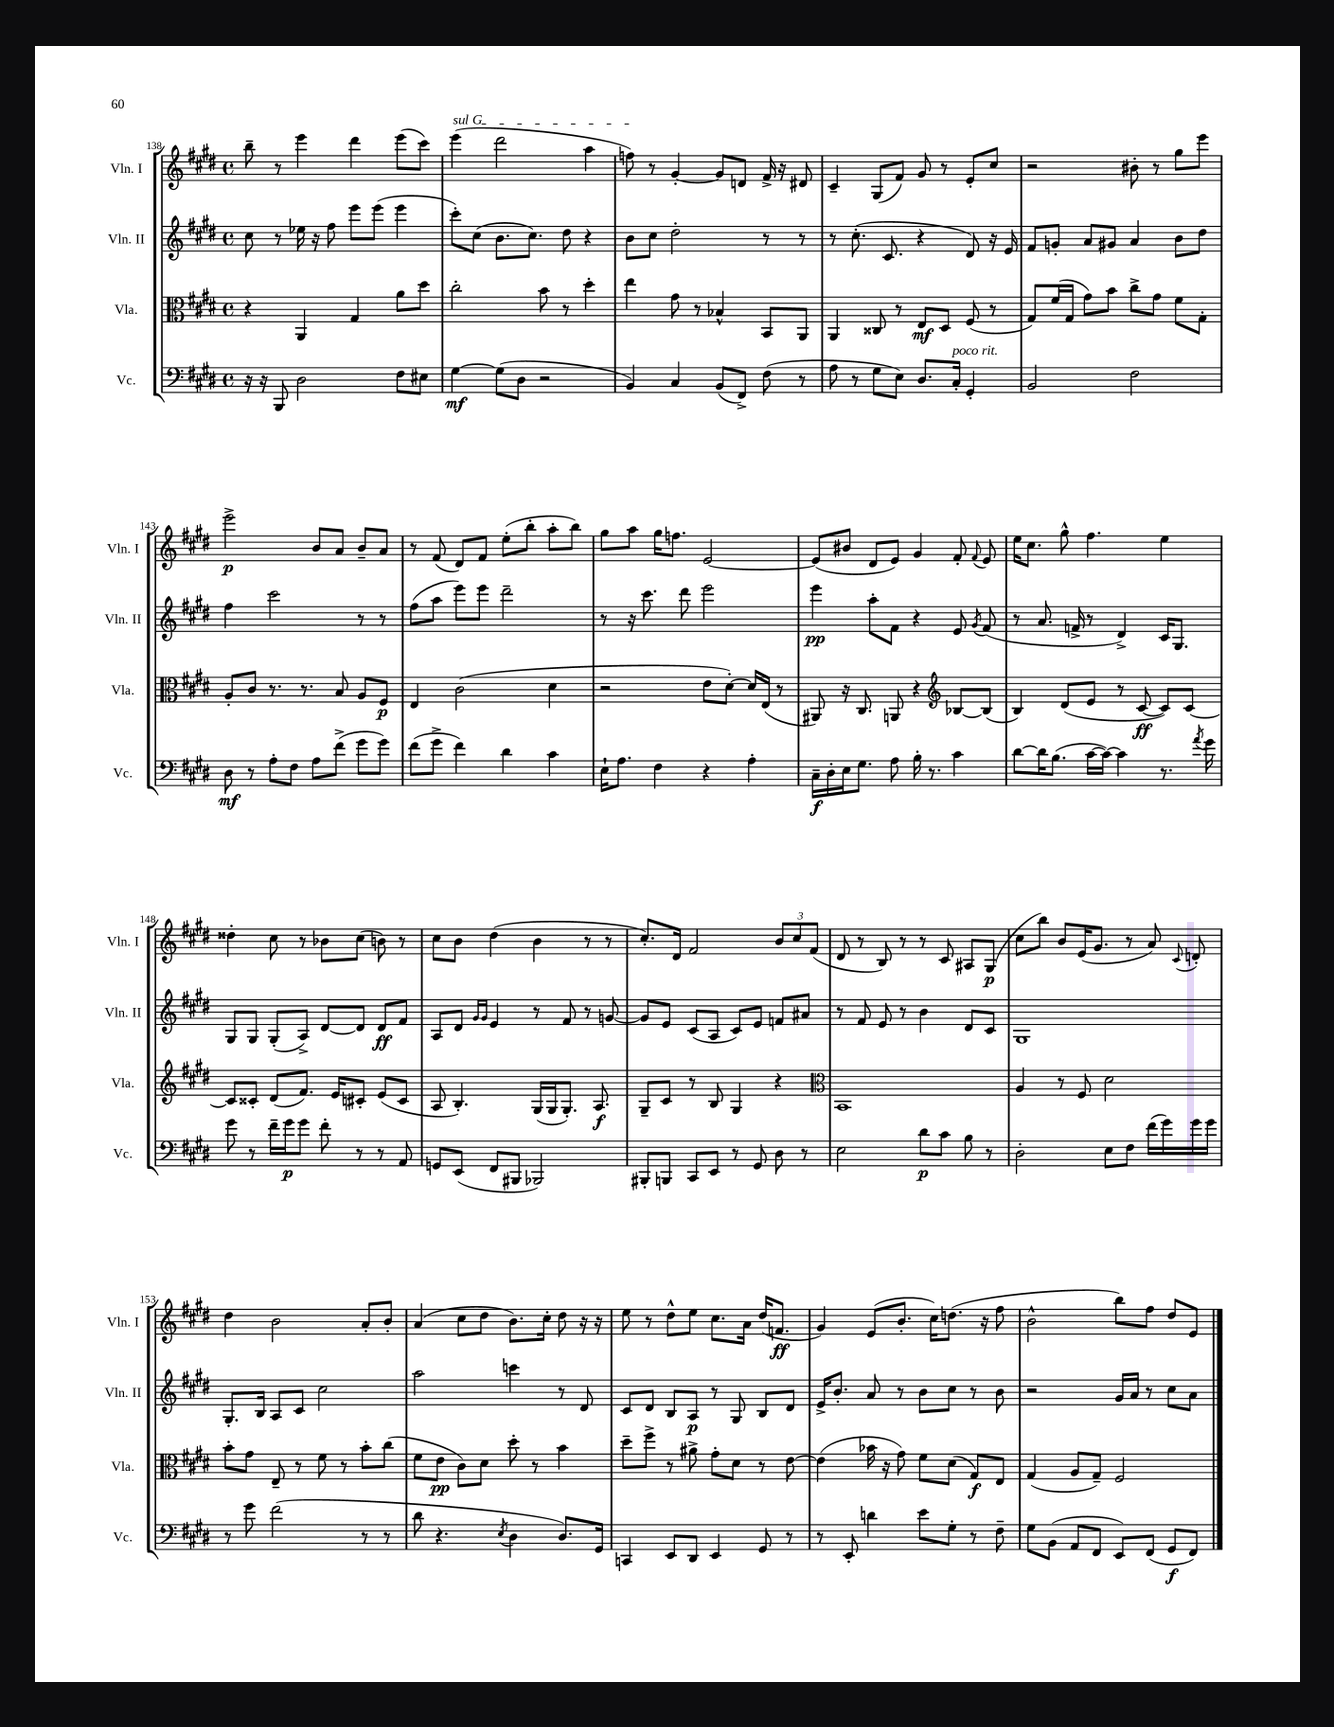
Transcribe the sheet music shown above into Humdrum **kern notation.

**kern	**kern	**kern	**kern
*staff4	*staff3	*staff2	*staff1
*clefF4	*clefC3	*clefG2	*clefG2
*k[f#c#g#d#]	*k[f#c#g#d#]	*k[f#c#g#d#]	*k[f#c#g#d#]
*M4/4	*M4/4	*M4/4	*M4/4
*met(c)	*met(c)	*met(c)	*met(c)
16r	4r	8cc#\	8bb~\
16r	.	.	.
8BBB/	.	8r	8r
2D#\	4AA/	16ee-\	4eee\
.	.	16r	.
.	.	8ff#\	.
.	4G#/	8eee\L	4ddd#\
.	.	(8eee\J	.
8F#\L	8a\L	4eee\	(8eee\L
8E#\J	8dd#\J	.	8ccc#\J)
=	=	=	=
[4G#\	2cc#'\	8ccc#'\L)	(4eee\
.	.	(8cc#\J	.
(8G#\]L	.	8.b\L	2ddd#\
8D#\J	.	.	.
.	.	8.cc#\J)	.
2r	8b\	.	.
.	8r	8dd#\	.
.	4dd#'\	4r	4aa\
=	=	=	=
4BB/)	4ee\	8b\L	8ff\)
.	.	8cc#\J	8r
4C#/	8g#\	2dd#'\	[4g#'/
.	8r	.	.
(8BB/L	4B-^^/	.	8g#/]L
8FF#^/J)	.	.	8d/J
(8F#\	8BB/L	8r	16f#^/
.	.	.	16r
8r	8AA/J	8r	8d#/
=	=	=	=
8A\	4AA/	8r	4c#~/
8r	.	(8.cc#'\	.
8G#\L	8C##/	.	(8G#/L
.	.	8.c#/	.
8E\J)	8r	.	8f#/J)
8.D#/L	8E/L	4r	8g#/
.	8D#/J	.	8r
16C#'/Jk	.	.	.
4GG#'/	(8F#/	8d#/)	8e'/L
.	8r	16r	8cc#/J
.	.	16e/	.
=	=	=	=
2BB/	8G#/L)	8f#/L	2r
.	(16f#/L	8g'/J	.
.	16G#/JJ	.	.
.	8g#\L)	8a/L	.
.	8b\J	8g#/J	.
2F#\	8cc#^\L	4a/	8b#'\
.	8g#\J	.	8r
.	8f#\L	8b\L	8gg#\L
.	8G#'\J	8dd#\J	8eee\J
=	=	=	=
8D#\	8A'/L	4ff#\	2eee^\
8r	8c#/J	.	.
8A'\L	8.r	2ccc#\	.
8F#\J	.	.	.
.	8.r	.	.
8A\L	.	.	8b/L
(8f#^\J	8B/	.	8a/J
8g#\L	8A/L	8r	8b~/L
8g#\J)	8F#/J	8r	8a/J
=	=	=	=
(8f#\L	4E/	(8ff#\L	8r
8g#^\J	.	8aa\J	(8f#/
4f#\)	(2c#\	8eee\L)	8d#/L)
.	.	8eee\J	8f#/J
4d#\	.	2ddd#~\	(8ee'\L
.	.	.	8bb'\J
4c#\	4d#\	.	8aa'\L
.	.	.	8bb\J)
=	=	=	=
16E`\LK	2r	8r	8gg#\L
8.A\J	.	.	.
.	.	16r	8aa\J
.	.	8.ccc#\	.
4F#\	.	.	16gg#\LK
.	.	.	8.ff\J
.	.	8ddd#\	.
4r	8e\L	2eee\	[2e/
.	[8d#'\J)	.	.
4A'\	16d#/]LL	.	.
.	(16E/JJ	.	.
.	8r	.	.
=	=	=	=
16C#~\LL	8AA#/)	4eee\	(8e/]L
16D#'\	.	.	.
16E\J	16r	.	8b#/J
8.G#\J	8.C#/	.	.
.	.	8aa'\L	8d#/L
8A\	8AA/	8f#\J	8e/J)
16B'\	4r	4r	4g#/
8.r	.	.	.
*	*clefG2	*	*
4c#\	[8B-/L	8e/	8f#'/
.	.	8qg#/	8qqf#/
.	(8B-/]J	(8f#/	8e/
=	=	=	=
[8d#\L	4B/)	8r	16ee\LK
.	.	.	8.cc#\J
16d#\]K	.	8.a/	.
(8.B\J	.	.	.
.	(8d#/L	.	8gg#^^\
.	.	16f^/	.
[16c#\LL	8e/J	8r	4.ff#\
16c#\_JJ)	.	.	.
4c#\]	8r	4d#^/)	.
.	[8c#/	.	.
8.r	8c#/]L)	16c#/LK	4ee\
.	.	8.G#/J	.
.	[8c#/J	.	.
8qa/	.	.	.
16g#\	.	.	.
=	=	=	=
8g#\	8c#/]L	8G#/L	4dd##'\
8r	8c##'/J	8G#/J	.
16f#~\LL	(8d#/L	(8G#'/L	8cc#\
16g#\J	.	.	.
8g#\J	8.f#/J)	8A^/J)	8r
8f#'\	.	[8d#/L	8b-\L
.	16e/LK	.	.
8r	8c#'/J	8d#/]J	(8cc#\J
8r	(8e/L	8d#/L	8b\)
8AA/	8c#/J	8f#/J	8r
=	=	=	=
8GG/L	8A/	8A/L	8cc#\L
(8EE/J	4.B'/)	8d#/J	8b\J
.	.	16qqg#/LL	.
.	.	16qqg#/JJ	.
8FF#/L	.	4e/	(4dd#\
8BBB#/J	.	.	.
2BBB-/)	(16G#/LL	8r	4b\
.	16G#/J	.	.
.	8.G#'/J)	8f#/	.
.	.	8r	8r
.	8.A/	.	.
.	.	[8g/	8r
=	=	=	=
8BBB#'/L	8G#~/L	8g/]L	8.cc#'/L)
8BBB/J	8c#/J	8e/J	.
.	.	.	16d#/Jk
8CC#/L	8r	(8c#/L	2f#/
8EE/J	8B/	8A/J	.
8r	4G#/	8c#/L)	.
8GG#/	.	8e/J	.
8D#\	4r	8f/L	12b/L
.	.	.	12cc#/
8r	.	8a#/J	.
.	.	.	(12f#/J
=	=	=	=
*	*clefC3	*	*
2E\	1BB	8r	8d#/
.	.	8f#/	8r
.	.	8e/	8B/)
.	.	8r	8r
8d#\L	.	4b\	8r
8c#\J	.	.	8c#/
8B\	.	8d#/L	8A#/L
8r	.	8c#/J	(8G#/J
=	=	=	=
2D#'\	4A/	1G#	8cc#\L
.	.	.	8bb\J)
.	8r	.	8b/L
.	8F#/	.	(16e/K
.	.	.	8.g#/J
8E\L	2d#\	.	.
8F#\J	.	.	8r
(16f#\LL	.	.	8a/)
16g#\)	.	.	.
.	.	.	8qqc#/
16g#\	.	.	8d'/
16g#\JJ	.	.	.
=	=	=	=
8r	8b'\L	8.G#'/L	4dd#\
8g#\	8g#\J	.	.
.	.	16B/Jk	.
(2f#\	8E~/	8A/L	2b\
.	8r	8c#/J	.
.	8f#\	2cc#\	.
.	8r	.	.
8r	8b'\L	.	8a'/L
8r	(8cc#\J	.	8b'/J
=	=	=	=
8d#\	8f#\L	2aa\	(4a/
4.r	8e\J	.	.
.	8c#\L)	.	8cc#\L
.	8d#\J	.	8dd#\J
8qE/	.	.	.
4D#\	8dd#'\	4ccc\	8.b\L)
.	8r	.	.
.	.	.	16cc#'\Jk
8.D#/L)	4b\	8r	8dd#\
.	.	8d#/	16r
16GG#/Jk	.	.	16r
=	=	=	=
4CC/	8dd#~\L	8c#/L	8ee\
.	8ff#^\J	8d#/J	8r
8EE/L	8r	8B/L	8dd#^^\L
8DD#/J	8a#^\	8A/J	8ee\J
4EE/	8g#'\L	8r	8.cc#\L
.	8d#\J	8G#/	.
.	.	.	16a\Jk
8GG#/	8r	8B/L	(16dd#/LK
.	.	.	8.f/J
8r	[8e\	8d#/J	.
=	=	=	=
8r	(4e\]	16e^/LK	4g#/)
.	.	8.b'/J	.
8EE'/	.	.	.
4d\	16b-\	8a/	(8e/L
.	16r	.	.
.	8g#\)	8r	8.b'/J
8e\L	8f#\L	8b\L	.
.	.	.	16cc#\LK)
8G#'\J	(8d#\J	8cc#\J	(8.dd\J
8r	8G#/L)	8r	.
.	.	.	16r
8F#~\	8E/J	8b\	8ff#\
=	=	=	=
8G#\L	(4G#/	2r	2b^^\
(8BB\J	.	.	.
8AA/L	8A/L	.	.
8FF#/J	8G#~/J)	.	.
8EE/L)	2F#/	16g#/LL	8bb\L)
.	.	16a/JJ	.
(8FF#/J	.	8r	8ff#\J
8GG#/L	.	8cc#\L	8dd#/L
8FF#/J)	.	8a\J	8e/J
==	==	==	==
*-	*-	*-	*-
